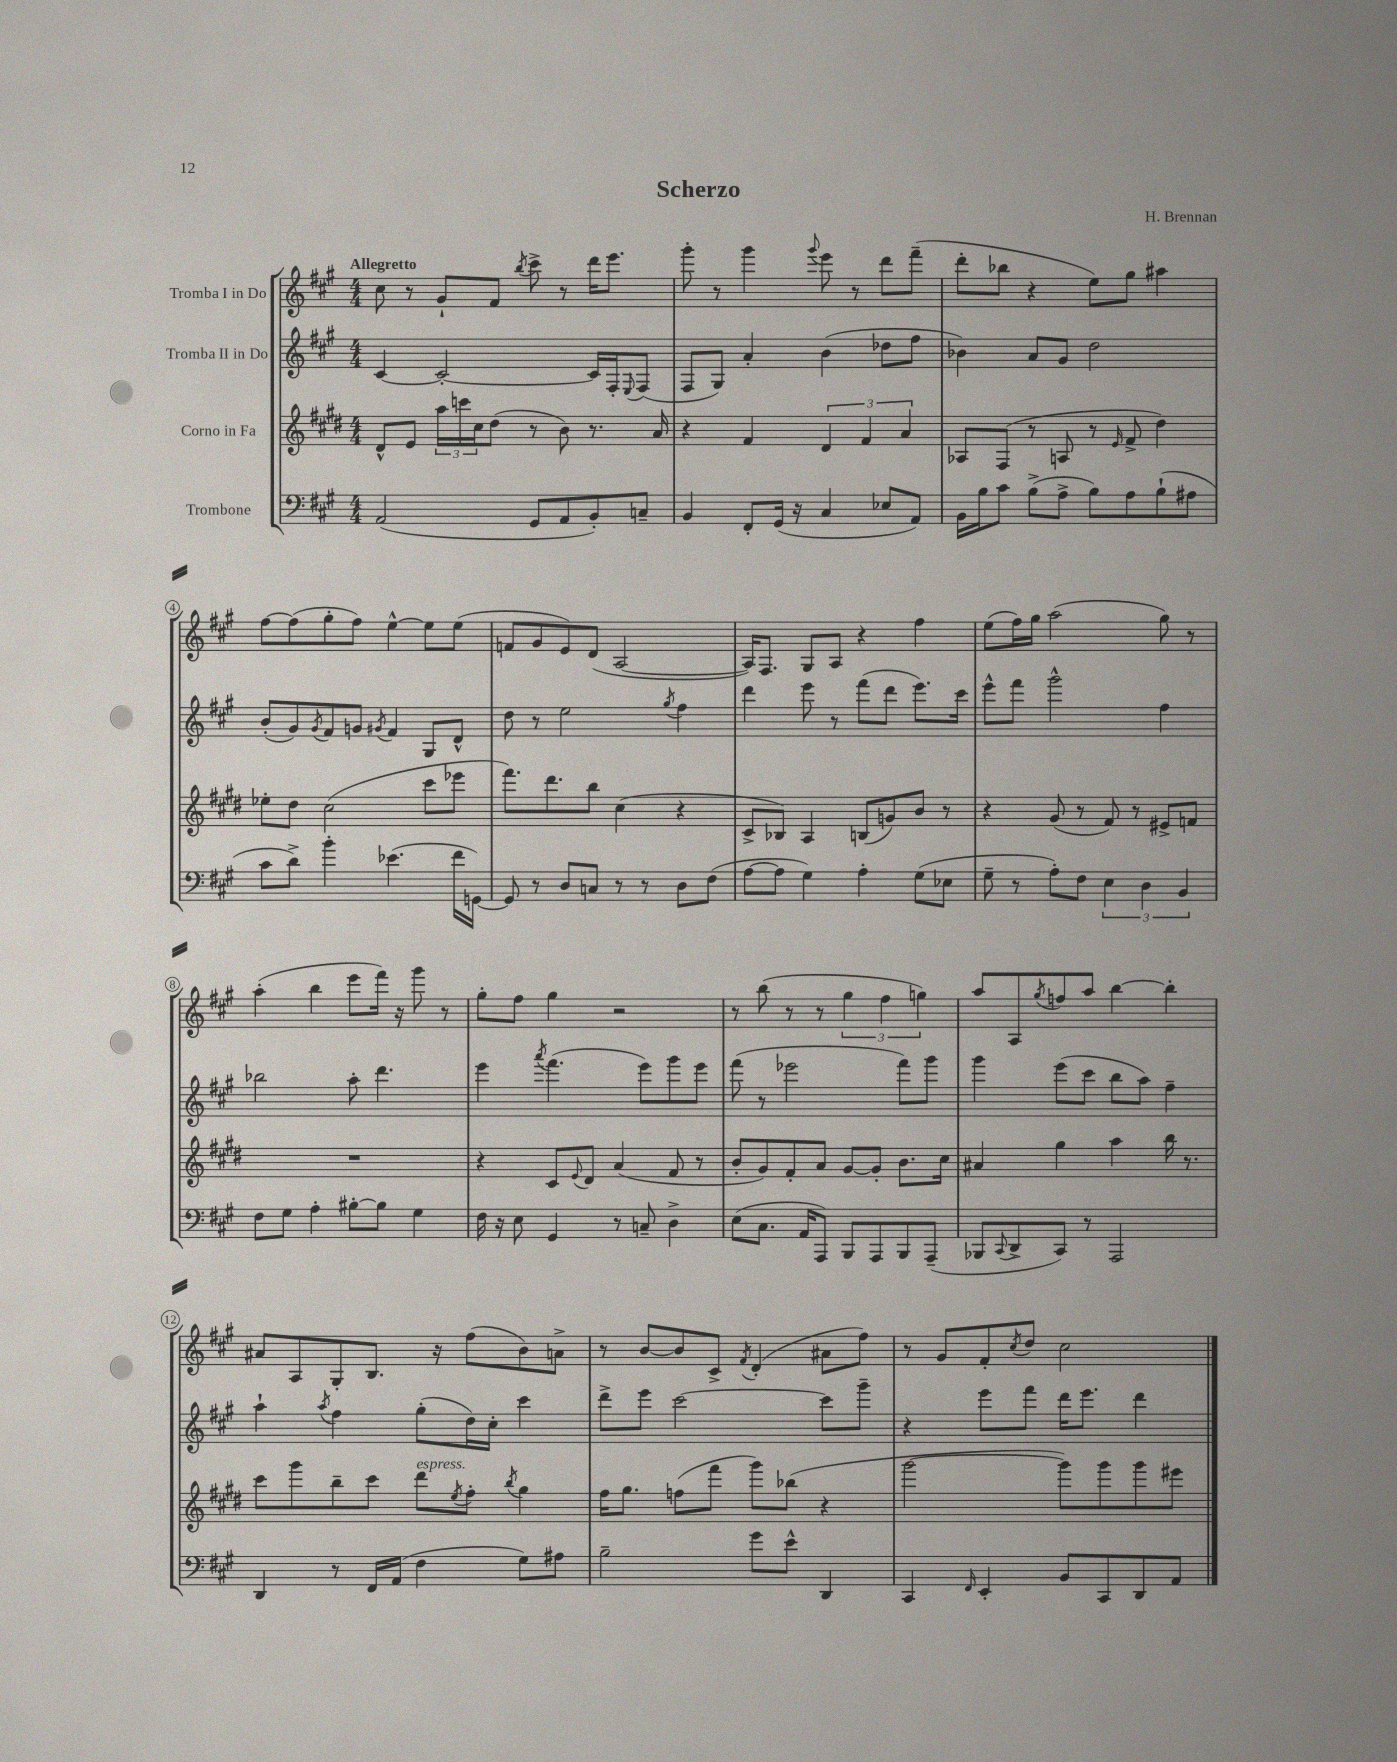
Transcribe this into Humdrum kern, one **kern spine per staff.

**kern	**kern	**kern	**kern
*staff4	*staff3	*staff2	*staff1
*clefF4	*clefG2	*clefG2	*clefG2
*k[f#c#g#]	*k[f#c#g#d#]	*k[f#c#g#]	*k[f#c#g#]
*M4/4	*M4/4	*M4/4	*M4/4
(2AA/	8d#^^/L	[4c#/	8cc#\
.	8e/J	.	8r
.	24aa\LL	2c#'/_	8g#`/L
.	24ccc\	.	.
.	24cc#\J	.	.
.	(8dd#\J	.	8f#/J
.	.	.	8qbb/
8GG#/L	8r	.	8ccc#^\
8AA/	8b\)	.	8r
8BB'/)	8.r	16c#/]LL	16ddd\LK
.	.	16F#'/J	8.eee\J
.	.	8qqE/	.
8C~/J	.	(8F#/J	.
.	16a/	.	.
=	=	=	=
4BB/	4r	8F#/L	8ggg#'\
.	.	8G#/J)	8r
8FF#'/L	4f#/	4a'/	4ggg#\
(16GG#/Jk	.	.	.
16r	.	.	.
.	.	.	8qqggg#/
4C#/	6d#/	(4b\	8eee\
.	.	.	8r
.	6f#/	.	.
8E-/L	.	8dd-\L	8ddd\L
.	6a/	.	.
8AA/J)	.	8ff#\J	(8fff#~\J
=	=	=	=
16BB\LL	8A-/L	4b-\)	8ddd'\L
16B\J	.	.	.
8c#\J	(8F#/J	.	8bb-\J
(8B^\L	8r	8a/L	4r
8A^\J	8A/	8g#/J	.
8B\L)	8r	2dd\	8ee\L)
.	16qqe/	.	.
8A\	8f#^/	.	8gg#\J
(8B`\	4dd#\)	.	4aa#\
8A#\J	.	.	.
=	=	=	=
8c#\L	8ee-'\L	(8b'/L	[8ff#\L
8d^\J)	8dd#\J	8g#/)	(8ff#\]
.	.	8qg#/	.
4b'\	(2cc#\	8f#/	8gg#'\
.	.	8g/J	8ff#\J)
.	.	8qg#/	.
(4.e-\	.	4f#/	[4ee^^\
.	8ccc#\L	8G#/L	8ee\]L
16f#\LL	8eee-\J	8d^^/J	(8ee\J
[16GG\JJ)	.	.	.
=	=	=	=
8GG/]	8.fff#\L)	8dd\	8f/L
8r	.	8r	8g#/
.	8.ddd#\	.	.
8D/L	.	2ee\	8e/)
8C/J	8bb\J	.	(8d/J
8r	(4cc#\	.	[2A/
8r	.	.	.
.	.	8qgg#/	.
8D\L	4r	4ff#\	.
(8F#\J	.	.	.
=	=	=	=
[8A\L	8c#^/L	4ddd\	16A/]LK)
.	.	.	8.F#/J
8A\]J	8B-/J)	.	.
4G#\)	4A/	8eee\	8G#/L
.	.	8r	8A/J
4A'\	(8B/L	(8fff#\L	4r
.	8g/)	8ddd\J	.
(8G#\L	8b/J	8.eee\L)	4ff#\
8E-\J	8r	.	.
.	.	16ccc#\Jk	.
=	=	=	=
8G#~\	4r	8eee^^\L	(8ee\L
8r	.	8fff#\J	16ff#\L)
.	.	.	16gg#\JJ
8A'\L)	(8g#/	2ggg#^^\	(2aa\
8F#\J	8r	.	.
6E\	8f#/)	.	.
.	8r	.	.
6D\	.	.	.
.	8e#^/L	4ff#\	8gg#\)
6BB/	.	.	.
.	8f/J	.	8r
=	=	=	=
8F#\L	1r	2bb-\	(4aa'\
8G#\J	.	.	.
4A'\	.	.	4bb\
[8B#'\L	.	8aa'\	8eee\L
8B#\]J	.	4.ddd\	16fff#\Jk)
.	.	.	16r
4G#\	.	.	8ggg#\
.	.	.	8r
=	=	=	=
16F#\	4r	4eee\	8gg#'\L
16r	.	.	.
8E\	.	.	8ff#\J
.	.	8qaaa/	.
4GG#/	8c#/L	(4.fff#\	4gg#\
.	8qqe/	.	.
.	8d#/J	.	.
8r	(4a/	.	2r
8C~/	.	8eee\L)	.
4D^\	8f#/	8ggg#\	.
.	8r	8eee\J	.
=	=	=	=
(8E\L	8b'/L	(8fff#\	8r
8.C#\J	8g#/)	8r	(8bb\
.	8f#'/	2eee-\	8r
16AA/LK	.	.	.
8AAA/J)	8a/J	.	8r
8BBB/L	[8g#/L	.	6gg#\
8AAA/	8g#'/]J	.	.
.	.	.	6ff#\
8BBB/	8.b\L	8fff#\L)	.
.	.	.	6gg\)
(8AAA~/J	.	8ggg#\J	.
.	16cc#\Jk	.	.
=	=	=	=
8BBB-/L	4a#/	4ggg#\	8aa/L
8qqCC#/	.	.	.
8DD^/	.	.	8A/
.	.	.	8qgg#/
8CC#/J)	4gg#\	(8eee\L	8ff/
8r	.	8ccc#\J	8aa/J
2AAA/	4aa\	8bb\L	[4bb\
.	.	8aa\J)	.
.	16bb\	4ff#~\	4bb'\]
.	8.r	.	.
=	=	=	=
4DD/	8ccc#\L	4aa`\	8a#/L
.	8ggg#\	.	8A/
.	.	8qaa/	.
8r	8bb~\	4ff#\	8G#'/
16FF#/LL	8ccc#\J	.	8.B/J
(16AA/JJ	.	.	.
4F#\	8ddd#\L	(8gg#'\L	.
.	.	.	16r
.	8qee/	.	.
.	8ff#'\J	16dd\L)	(8ff#\L
.	.	16cc#'\JJ	.
.	8qbb/	.	.
8G#\L)	4gg#\	4ccc#\	8b\)
8A#\J	.	.	8a^\J
=	=	=	=
2B~\	16ff#\LK	8ddd^\L	8r
.	8.gg#\J	.	.
.	.	8eee\J	[8b/L
.	(8ff\L	[2ccc#\	8b/]
.	8fff#\J	.	8c#^/J
.	.	.	8qf#/
8g#\L	8ggg#\L)	.	(4d'/
8e^^\J	(8bb-\J	.	.
4DD/	4r	8ccc#\]L	8a#\L
.	.	8ggg#~\J	8ff#\J)
=	=	=	=
4CC#/	[2ggg#\	4r	8r
.	.	.	8g#/L
16qqFF#/	.	.	.
4EE'/	.	8eee\L	8f#'/
.	.	.	8qcc#/
.	.	8fff#\J	8dd/J
8BB/L	8ggg#\]L)	16ddd\LK	2cc#\
.	.	8.eee\J	.
8CC#/	8ggg#\	.	.
8DD/	8ggg#\	4ddd\	.
8AA/J	8eee#\J	.	.
==	==	==	==
*-	*-	*-	*-
